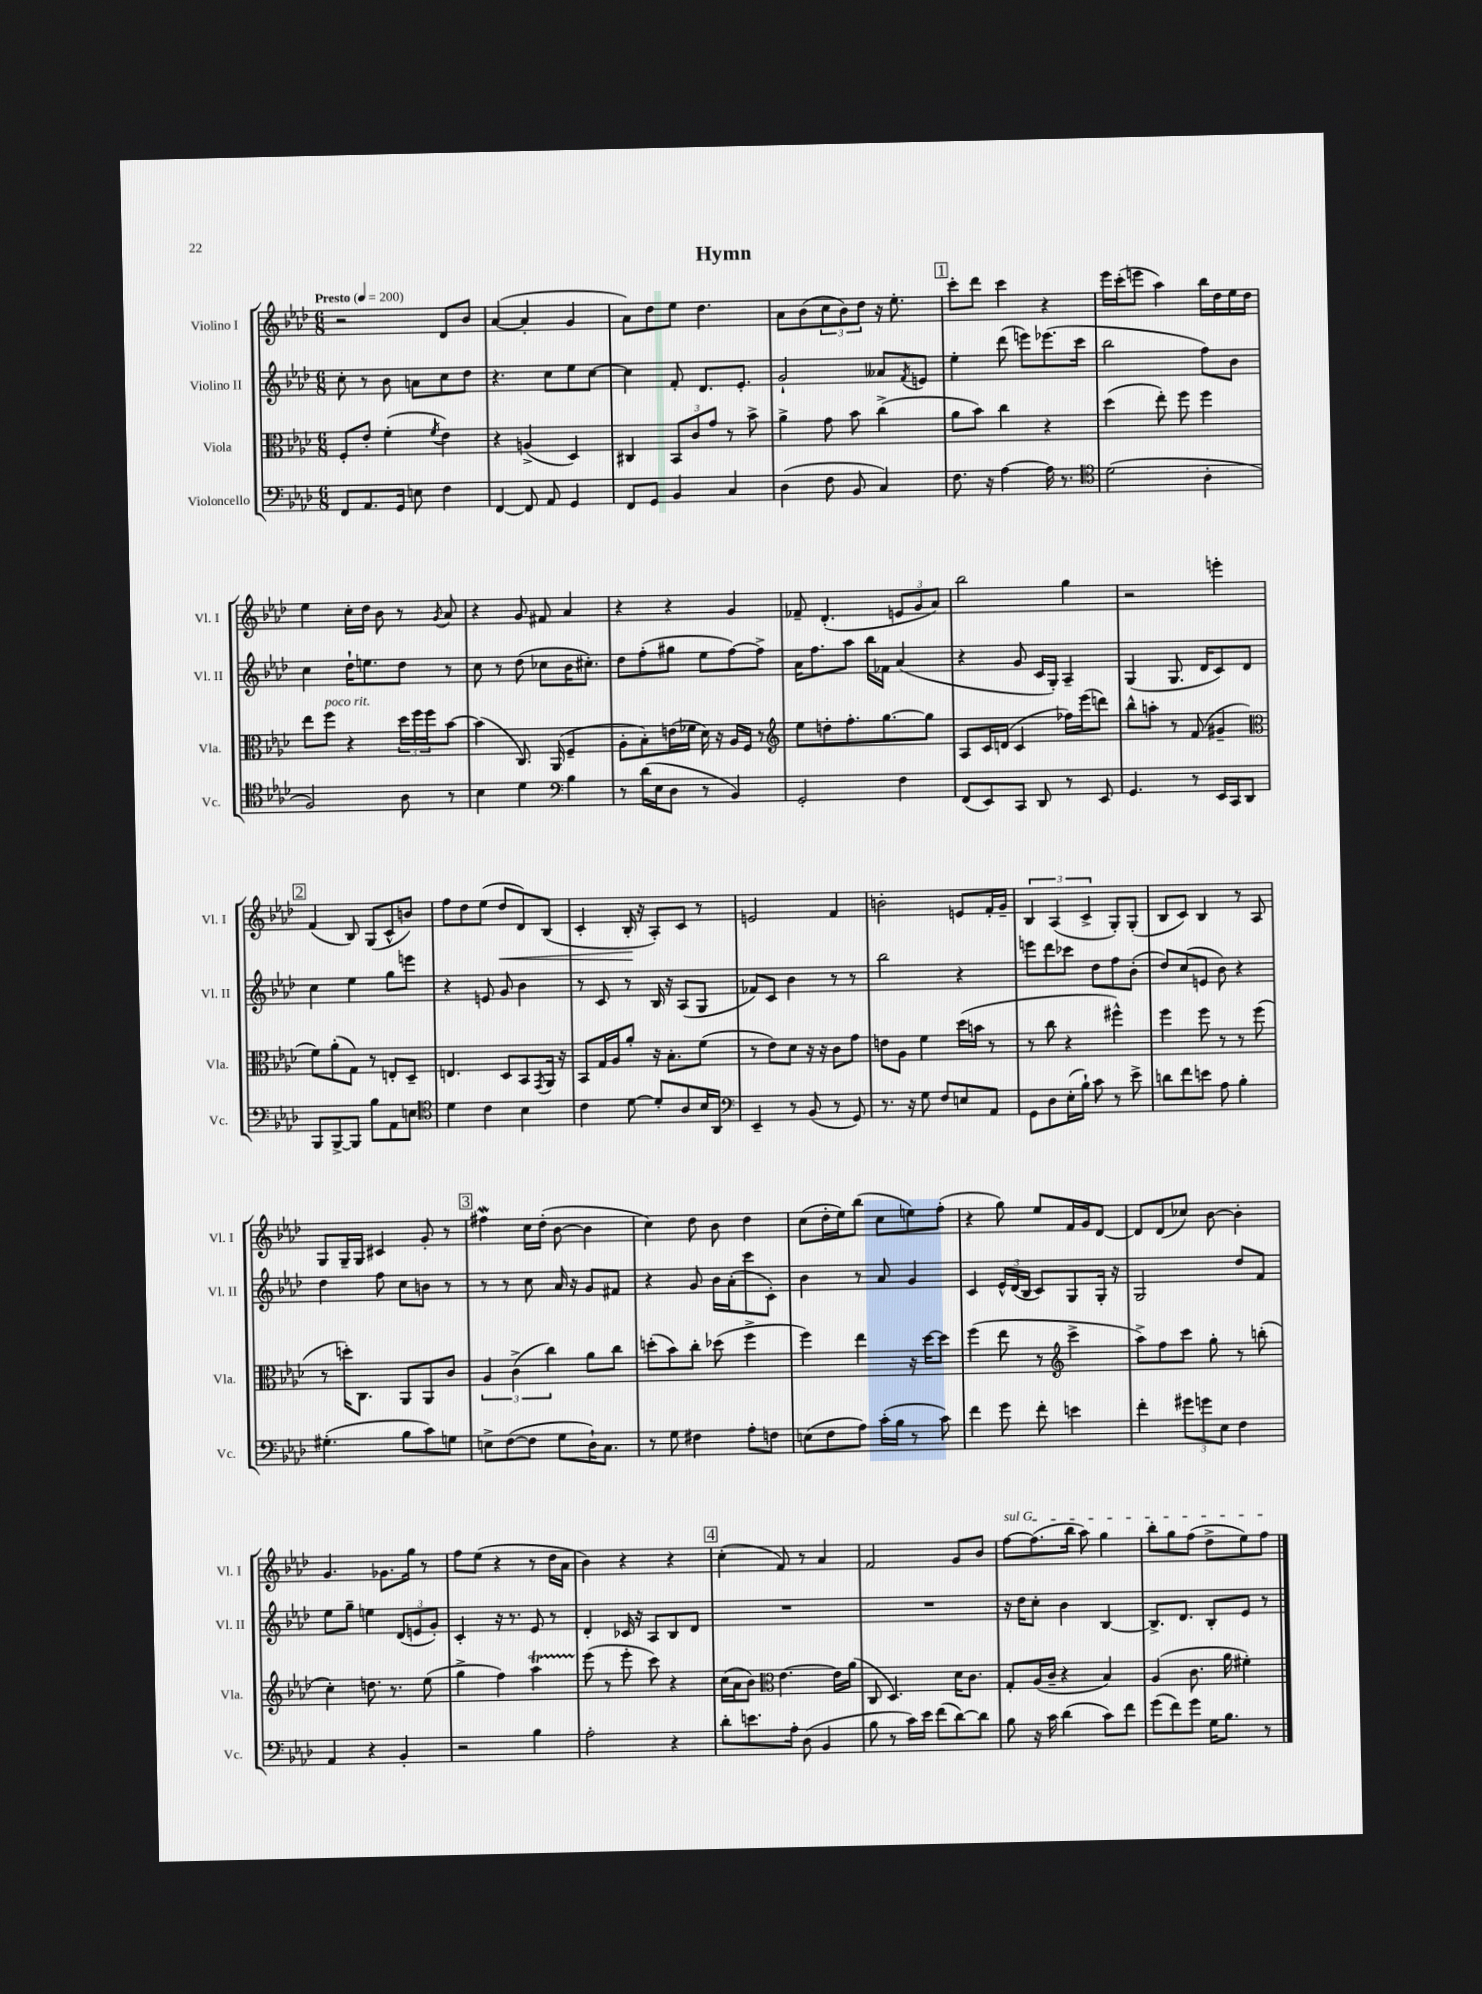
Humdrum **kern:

**kern	**kern	**kern	**kern
*staff4	*staff3	*staff2	*staff1
*clefF4	*clefC3	*clefG2	*clefG2
*k[b-e-a-d-]	*k[b-e-a-d-]	*k[b-e-a-d-]	*k[b-e-a-d-]
*M6/8	*M6/8	*M6/8	*M6/8
*MM200	*MM200	*MM200	*MM200
8FF	8F'	8cc'	2r
8.AA-	8e-'	8r	.
.	(4f'	8b-	.
16GG	.	.	.
8E	.	8a	.
.	8qf	.	.
4F	4e-)	8cc	8d-
.	.	8dd-	8b-
=	=	=	=
[4FF	4r	4.r	([4a-
8FF]	(4A^	.	4a-']
8AA-	.	8cc	.
4GG	4D-)	8ee-	4g
.	.	[8cc	.
=	=	=	=
8FF	4C#	4cc]	8a-)
8GG	.	.	8dd-
4BB-	12BB-	8f'	8ee-
.	12c	.	.
.	.	8.d-	4.dd-
.	12g	.	.
4C	8r	.	.
.	.	8.e-'	.
.	8b-^	.	.
=	=	=	=
(4D-	4a-^	2g`	8a-
.	.	.	(8b-
8F	8g	.	12cc
.	.	.	12b-)
8BB-	8b-	.	.
.	.	.	12dd-
4C)	(4cc^	8a--	16r
.	.	.	8.ee-'
.	.	8qf	.
.	.	8e	.
=	=	=	=
8.F	8a-	4ee-'	8ccc'
.	8b-)	.	8ddd-
16r	.	.	.
[4A-	4cc	(8ddd-	4ccc
.	.	8eee)	.
16A-]	4r	(8.eee-	4r
8.r	.	.	.
.	.	16ccc	.
=	=	=	=
*clefC4	*	*	*
(2d-	(4dd-	2bb-	16eee-
.	.	.	(16ccc'
.	.	.	8eee
.	8ee-')	.	4aa-)
.	8ff	.	.
4A-'	4ff	8ff)	16bb-
.	.	.	16dd-
.	.	8b-	16ee-
.	.	.	16dd-
=	=	=	=
2F)	8ee-	4cc	4ee-
.	8ff	.	.
.	4r	16dd-`	16cc'
.	.	8.ee	16dd-
.	.	.	8b-
8A-	24dd-	8dd-	8r
.	24ff	.	.
.	24ff	.	.
.	.	.	8qg
8r	[8b-	8r	8a-
=	=	=	=
4B-	(4b-]	8cc	4r
.	.	8r	.
4d-	8.C)	(8dd-	8g
.	.	8cc-	8f#
.	(16AA-	.	.
*clefF4	*	*	*
4B-	4F~	16b-	4a-
.	.	8.cc#')	.
=	=	=	=
8r	8A-'	8dd-	4r
(16d-	8B-')	(8ff'	.
16E-	.	.	.
8D-	(16e	8gg#	4r
.	16f-	.	.
8r	16d-)	8ee-	.
.	16r	.	.
4BB-)	16A-	[8ff)	4g
.	16F	.	.
.	8r	8ff^]	.
=	=	=	=
*	*clefG2	*	*
2GG'	8ee-	16a-	8f-~
.	.	8.ff	.
.	8dd'	.	(4.d-'
.	8.ff'	8aa-	.
.	.	16bb-	.
.	[8.gg	16f-	.
4F	.	(4a-	12e
.	.	.	12g
.	8gg]	.	.
.	.	.	12a-)
=	=	=	=
(8FF	8A-	4r	2bb-
8EE-)	16c	.	.
.	(16d	.	.
8CC	4c	8g	.
8DD-	.	16c	.
.	.	16G')	.
8r	16ff-)	4A-~	4gg
.	(16eee-	.	.
8EE-	8ddd)	.	.
=	=	=	=
4.GG	8bb-^^	(4G	2r
.	8aa'	.	.
.	8r	8.G	.
8r	(8f	.	.
.	.	16d-	.
16EE-	4g#~	8c)	4eee'
16CC	.	.	.
8DD-	.	8d-	.
=	=	=	=
*	*clefC3	*	*
8BBB-	8f)	4cc	(4f
[8BBB-^	(8a-'	.	.
8BBB-]	8G)	4ee-	8B-)
8B-	8r	.	(8G
8AA-	8E'	8gg	8c^^
8E	8D-~	8eee	8b)
=	=	=	=
*clefC4	*	*	*
4d-	4.E	4r	8ff
.	.	.	8dd-
4c	.	8e	(8ee-
.	8D-	8g	8dd-
4B-	8BB-	4b-	8d-)
.	8qGG	.	.
.	16AA-	.	(8B-
.	16r	.	.
=	=	=	=
4c	8BB-	8r	4c'
.	16G	8c	.
.	16A-	.	.
[8d-	8a-'	8r	16B-'
.	.	.	16r
8d-']	16r	16B-	8A-')
.	8.B-'	16r	.
8A-	.	(8A-	8c
16B-	(8f	8G	8r
16AA-	.	.	.
=	=	=	=
*clefF4	*	*	*
4EE-~	8r	8f-)	2e
.	8e-)	8c	.
8r	8d-	4b-	.
(8BB-	16r	.	.
.	16r	.	.
8r	8c	8r	4f
8GG)	8g	8r	.
=	=	=	=
8.r	8e	2bb-	2b'
.	8A-	.	.
16r	.	.	.
8G	4f	.	.
8F	.	.	.
8E	(16dd-	4r	8e
.	16b	.	.
8AA-	8r	.	16f'
.	.	.	16g~
=	=	=	=
8GG	8r	8eee	6B-
8D-	8cc	8ddd-	.
.	.	.	(6A-
(16E-'	4r	8ccc-	.
16B-`)	.	.	.
.	.	.	6c^
8c	.	8dd-	.
8r	4ff#^^)	8ff	8G')
8e-^	.	(8b-'	(8G'
=	=	=	=
8d	4ff	8dd-)	8B-
8f	.	(8cc	8c)
8e	8ff	8e	4B-
8A-	8r	8b-)	.
4B-'	8r	4r	8r
.	(8ff	.	8A-
=	=	=	=
(4.G#'	8r	4dd-	8G
.	16dd')	.	16G~
.	8.C	.	16G
.	.	8ff	4c#
8B-	8AA-	8cc	.
8c)	8AA-	8b	8g'
8G	8c	8r	8r
=	=	=	=
8E^	6A-	8r	4ff#
([8F	.	8r	.
.	(6c^	.	.
8F]	.	8cc	16cc
.	.	.	(16dd-'
.	6cc)	.	.
8G	.	16a-	[8b-
.	.	16r	.
16D-`)	8a-	8g	4b-]
8.C	.	.	.
.	8cc	8f#	.
=	=	=	=
8r	(8dd'	4r	4cc)
8G	8b-)	.	.
4F#	8cc'	8g	8dd-
.	(8dd-	16b-	8b-
.	.	(16a-'	.
8A-'	4ff^	8ccc	4dd-
8F	.	8c')	.
=	=	=	=
(8E	4ff)	4b-	(8cc
8F	.	.	16dd-'
.	.	.	16ee-)
8A-)	4ee-	8r	(8bb-
(16c'	.	8a-	8cc
16B-	.	.	.
8r	16r	4g	8ee)
.	[16dd-	.	.
8c)	8dd-]	.	(8ff'
=	=	=	=
4f	(4ff	4c	4r
8g	8ee-	24e-^^	8gg)
.	.	(24d-	.
.	.	24B-	.
8f'	8r	8c)	8ee-
*	*clefG2	*	*
4e	4ccc^	8G	16f
.	.	.	16g
.	.	16G'	[8d-
.	.	16r	.
=	=	=	=
4f'	8aa-^)	2G	8d-]
.	8ff	.	(8d-
12g#	8ccc	.	8cc-)
12g	.	.	.
.	8gg'	.	[8b-
12E-	.	.	.
4F	8r	8dd-	4b-']
.	(8bb'	8f	.
=	=	=	=
4AA-	4cc')	8ee-	4.g
.	.	8gg~	.
4r	8.dd	4ee	.
.	.	.	8.g-
.	8.r	.	.
4BB-'	.	(12d-	.
.	.	.	16gg
.	.	12e	.
.	(8ee-	.	8r
.	.	12g')	.
=	=	=	=
2r	4gg^	4c'	8ff
.	.	.	(8ee-
.	4ff)	16r	4r
.	.	8.r	.
4B-	4aa-	8e-	8r
.	.	8r	16dd-
.	.	.	16a-
=	=	=	=
2A-'	(8eee-	4d-'	4b-)
.	8r	.	.
.	8eee-'	16c-	4r
.	.	16r	.
.	8ccc)	8A-	.
4r	4r	8B-	4r
.	.	8d-	.
=	=	=	=
8d-'	(16cc	2.r	(4cc'
.	16a-	.	.
8.e	8b-)	.	.
*	*clefC3	*	*
.	[4.e-	.	8f)
16A-'	.	.	.
(8D-	.	.	8r
4BB-	.	.	4a-
.	16e-]	.	.
.	(16a-	.	.
=	=	=	=
8B-	8C	2.r	2f
8r	4.D-)	.	.
16c)	.	.	.
16e-	.	.	.
(8f	.	.	.
[8d-)	16d-	.	8g
.	8.c	.	.
8d-]	.	.	8b-
=	=	=	=
8B-	8G'	16r	[8ff
.	.	16dd-	.
16r	(16A-	8cc'	(8.ff]
16c	16c~	.	.
(4d-	4r	4b-	.
.	.	.	16bb-
.	.	.	8aa-)
8c)	4B-)	[4B-	4gg
8f	.	.	.
=	=	=	=
(8g	(4A-	8.B-^]	8bb-'
8f)	.	.	8gg
.	.	8.d-	.
8g	8.c	.	(8ff
16G	.	8B-'	8dd-^
8.B-	16a-	.	.
.	4f#')	8e-	8ee-)
8r	.	8r	8ff
==	==	==	==
*-	*-	*-	*-
